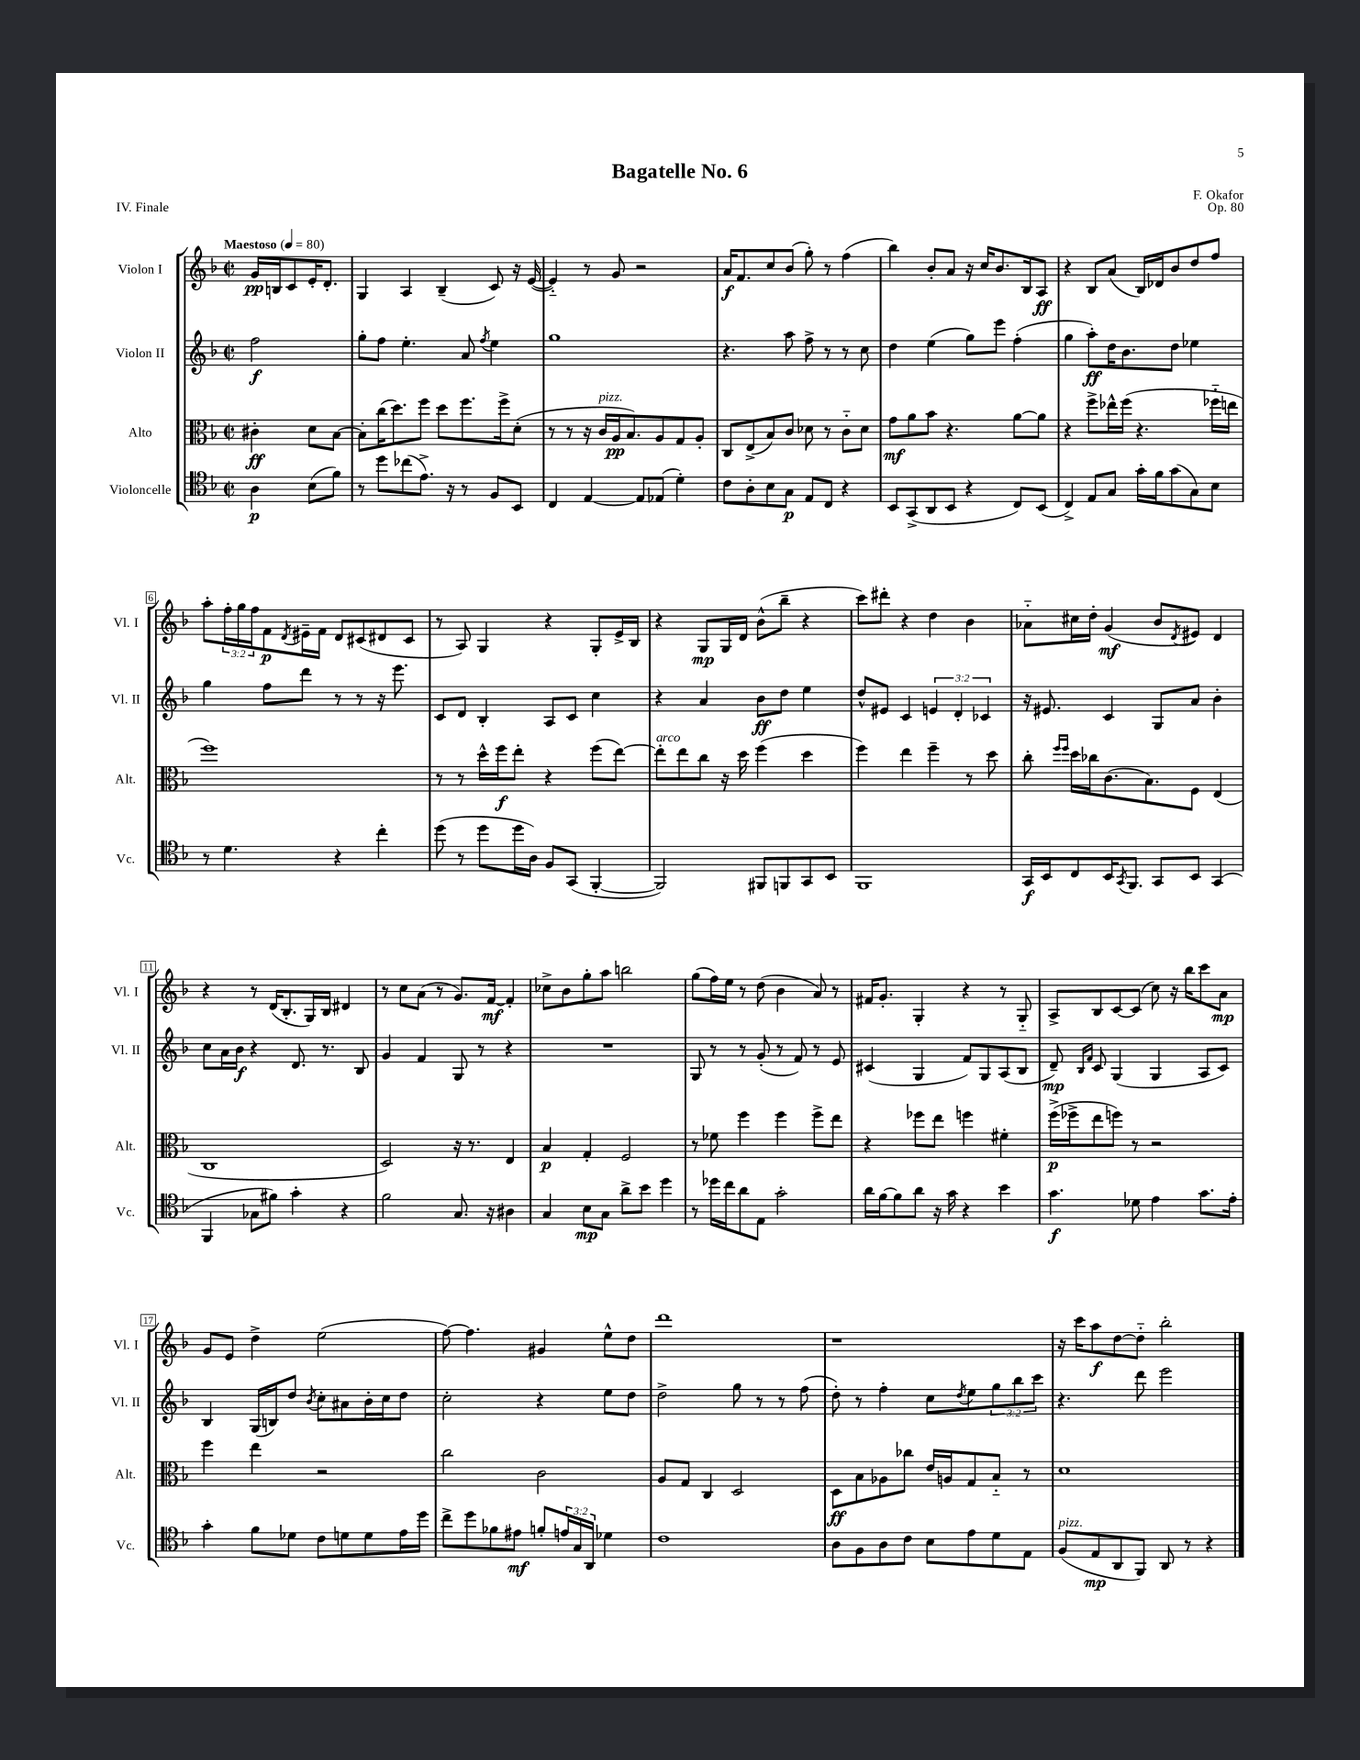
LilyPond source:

\header { title = "Bagatelle No. 6" composer = "F. Okafor" opus = "Op. 80" piece = "IV. Finale" }
<<
\new StaffGroup <<
\new Staff = "s0" \with { instrumentName = "Violon I" shortInstrumentName = "Vl. I" } {
    \clef treble \key f \major \defaultTimeSignature \time 2/2 \override Staff.TupletNumber.text = #tuplet-number::calc-fraction-text \partial 2 \tempo "Maestoso" 4 = 80
    g'16\pp b16 c'8 e'16-. d'8.-. |
    g4 a4 bes4--( c'8) r16 e'16~( |
    e'4-_) r8 g'8 r2 |
    a'16\f f'8. c''8 bes'8( g''8-.) r8 f''4( |
    bes''4) bes'8-. a'8 r16 c''16 bes'8. bes16 a8\ff |
    r4 bes8 a'8( bes16) des'16 bes'8 d''8 f''8 |
    a''8-. \tuplet 3/2 { f''16-. g''16 f''16 } f'8\p \acciaccatura { d'8 } eis'16-- f'16 d'8 cis'8( dis'8 cis'8 |
    r8 a8) g4 r4 g8-. e'16-> bes16 |
    r4 g8\mp g16 d'16 bes'8-^( bes''8-- r4 |
    c'''8) dis'''8-. r4 d''4 bes'4 |
    aes'8-_ cis''16 d''16-. g'4\mf( bes'8 \acciaccatura { d'8 } eis'8) d'4 |
    r4 r8 d'16( bes8.-. g16) bes16 dis'4 |
    r8 c''8 a'8( r8 g'8.) f'16~\mf f'4-. |
    ces''8-> bes'8 g''8-. a''8 b''2 |
    g''8( f''16) e''16 r8 d''8( bes'4 a'8) r8 |
    fis'16 g'8.-. g4-. r4 r8 g8-_ |
    a8-> bes8 c'8~ c'8( c''8) r16 bes''16 c'''8 a'8\mp |
    g'8 e'8 d''4-> e''2( |
    f''8~) f''4. gis'4 e''8-^ d''8 |
    d'''1 |
    r1 |
    r16 c'''16 a''8\f d''8~ d''8-_ bes''2-. \bar "|." |
}
\new Staff = "s1" \with { instrumentName = "Violon II" shortInstrumentName = "Vl. II" } {
    \clef treble \key f \major \defaultTimeSignature \time 2/2 \override Staff.TupletNumber.text = #tuplet-number::calc-fraction-text \partial 2
    f''2\f |
    g''8-. f''8 e''4.-. a'8 \acciaccatura { f''8 } e''4 |
    g''1 |
    r4. a''8 f''8-> r8 r8 c''8 |
    d''4 e''4( g''8) e'''8 f''4-.( |
    g''4 a''8-.\ff) d''16 bes'8. d''8 ees''4 |
    g''4 f''8 d'''8 r8 r8 r16 e'''8. |
    c'8 d'8 bes4-. a8 c'8 c''4 |
    r4 a'4 bes'8\ff d''8 e''4 |
    d''8-^ eis'8 c'4 \tuplet 3/2 { e'4 d'4-. ces'4 } |
    r16 eis'8. c'4 g8 a'8 bes'4-. |
    c''8 a'16 bes'16\f r4 d'8. r8. bes8 |
    g'4 f'4 g8 r8 r4 |
    R1 |
    g8 r8 r8 g'8-.( r8 f'8) r8 e'8 |
    cis'4( g4 f'8) g8 a8( bes8 |
    d'8--\mp) \grace { bes16 f'16 } c'8 g4( g4 a8 c'8) |
    bes4 g16( b16) d''8 \acciaccatura { bes'8 } c''8-. ais'8 bes'16-. c''16 d''8 |
    c''2-. r4 e''8 d''8 |
    d''2-> g''8 r8 r8 f''8( |
    d''8-.) r8 f''4-. c''8 \acciaccatura { d''8 } e''8 \tuplet 3/2 { g''8 bes''8 c'''8 } |
    r4. d'''8 e'''2 \bar "|." |
}
\new Staff = "s2" \with { instrumentName = "Alto" shortInstrumentName = "Alt." } {
    \clef alto \key f \major \defaultTimeSignature \time 2/2 \partial 2
    cis'4-.\ff d'8 bes8~ |
    bes8-. c''16( d''8.) f''8 d''8 f''8. f''16-> d'8-.( |
    r8 r8 r16 c'16^\markup { \italic "pizz." } a16\pp bes8.) a8 g8 a8-. |
    c8 e8->( bes8) c'8 des'8 r8 c'8-_ des'8 |
    g'8\mf a'8 bes'8 r4. a'8~ a'8 |
    r4 f''8-> ees''16-^ f''16( r4. fes''16-_ e''16 |
    f''1) |
    r8 r8 d''16-^ f''16\f e''8-. r4 f''8( e''8~) |
    e''8-.^\markup { \italic "arco" } e''8 c''8 r16 d''16 f''4( d''4 |
    f''4) e''4 f''4-- r8 d''8 |
    c''8-. \grace { f''16 f''16 } d''16 ces''16 c'8.( bes8.) f8 e4( |
    c1 |
    d2) r16 r8. e4 |
    bes4\p g4-. f2 |
    r8 fes'8 f''4 f''4 f''8-> e''8 |
    r4 fes''8 e''8 f''4 fis'4-. |
    f''16->\p( fes''16-> e''8 f''8) r8 r2 |
    f''4 e''4 r2 |
    c''2 c'2 |
    a8 g8 c4 d2 |
    d8\ff bes8 aes8 ces''8 e'16 a16 g8 bes8-_ r8 |
    d'1 \bar "|." |
}
\new Staff = "s3" \with { instrumentName = "Violoncelle" shortInstrumentName = "Vc." } {
    \clef tenor \key f \major \defaultTimeSignature \time 2/2 \override Staff.TupletNumber.text = #tuplet-number::calc-fraction-text \partial 2
    a4\p bes8( f'8) |
    r8 d''8 ces''8( e'8.->) r16 r8 f8 bes,8 |
    c4 e4~ e8 ees8( d'4-.) |
    c'8 a8-. bes8 g8\p e8 c8 r4 |
    bes,8 g,8->( a,8 bes,8 r4 c8) bes,8( |
    c4->) e8 g8 g'16-. f'16 g'8( g8) bes8 |
    r8 d'4. r4 c''4-. |
    d''8( r8 d''8 d''16 a16) f8 g,8( f,4~-. |
    f,2) fis,8 f,8 g,8 bes,8 |
    f,1 |
    g,16\f bes,16 c8 bes,16 \acciaccatura { g,8 } f,8. g,8 bes,8 g,4( |
    f,4 ges8 fis'8) g'4-. r4 |
    f'2 g8. r16 ais4 |
    g4 bes8\mp g8 a'8-> bes'8 d''4 |
    r8 des''16 c''16 a'8 e8 g'2-. |
    a'16 f'16~ f'8 a'8 r16 g'16 r4 bes'4 |
    g'4.\f des'8 e'4 g'8. e'16-. |
    g'4-. f'8 des'8 c'8 d'8 d'8 e'16 d''16 |
    c''8-> d''8 fes'8 eis'8\mf f'8-. \tuplet 3/2 { e'16 g16 a,16 } des'4 |
    c'1 |
    a8 f8 a8 c'8 bes8 e'8 d'8 e8 |
    f8^\markup { \italic "pizz." }( e8\mp a,8 f,8) a,8 r8 r4 \bar "|." |
}
>>
>>
\layout { \context { \Score \override BarNumber.stencil = #(make-stencil-boxer 0.1 0.3 ly:text-interface::print) } }
